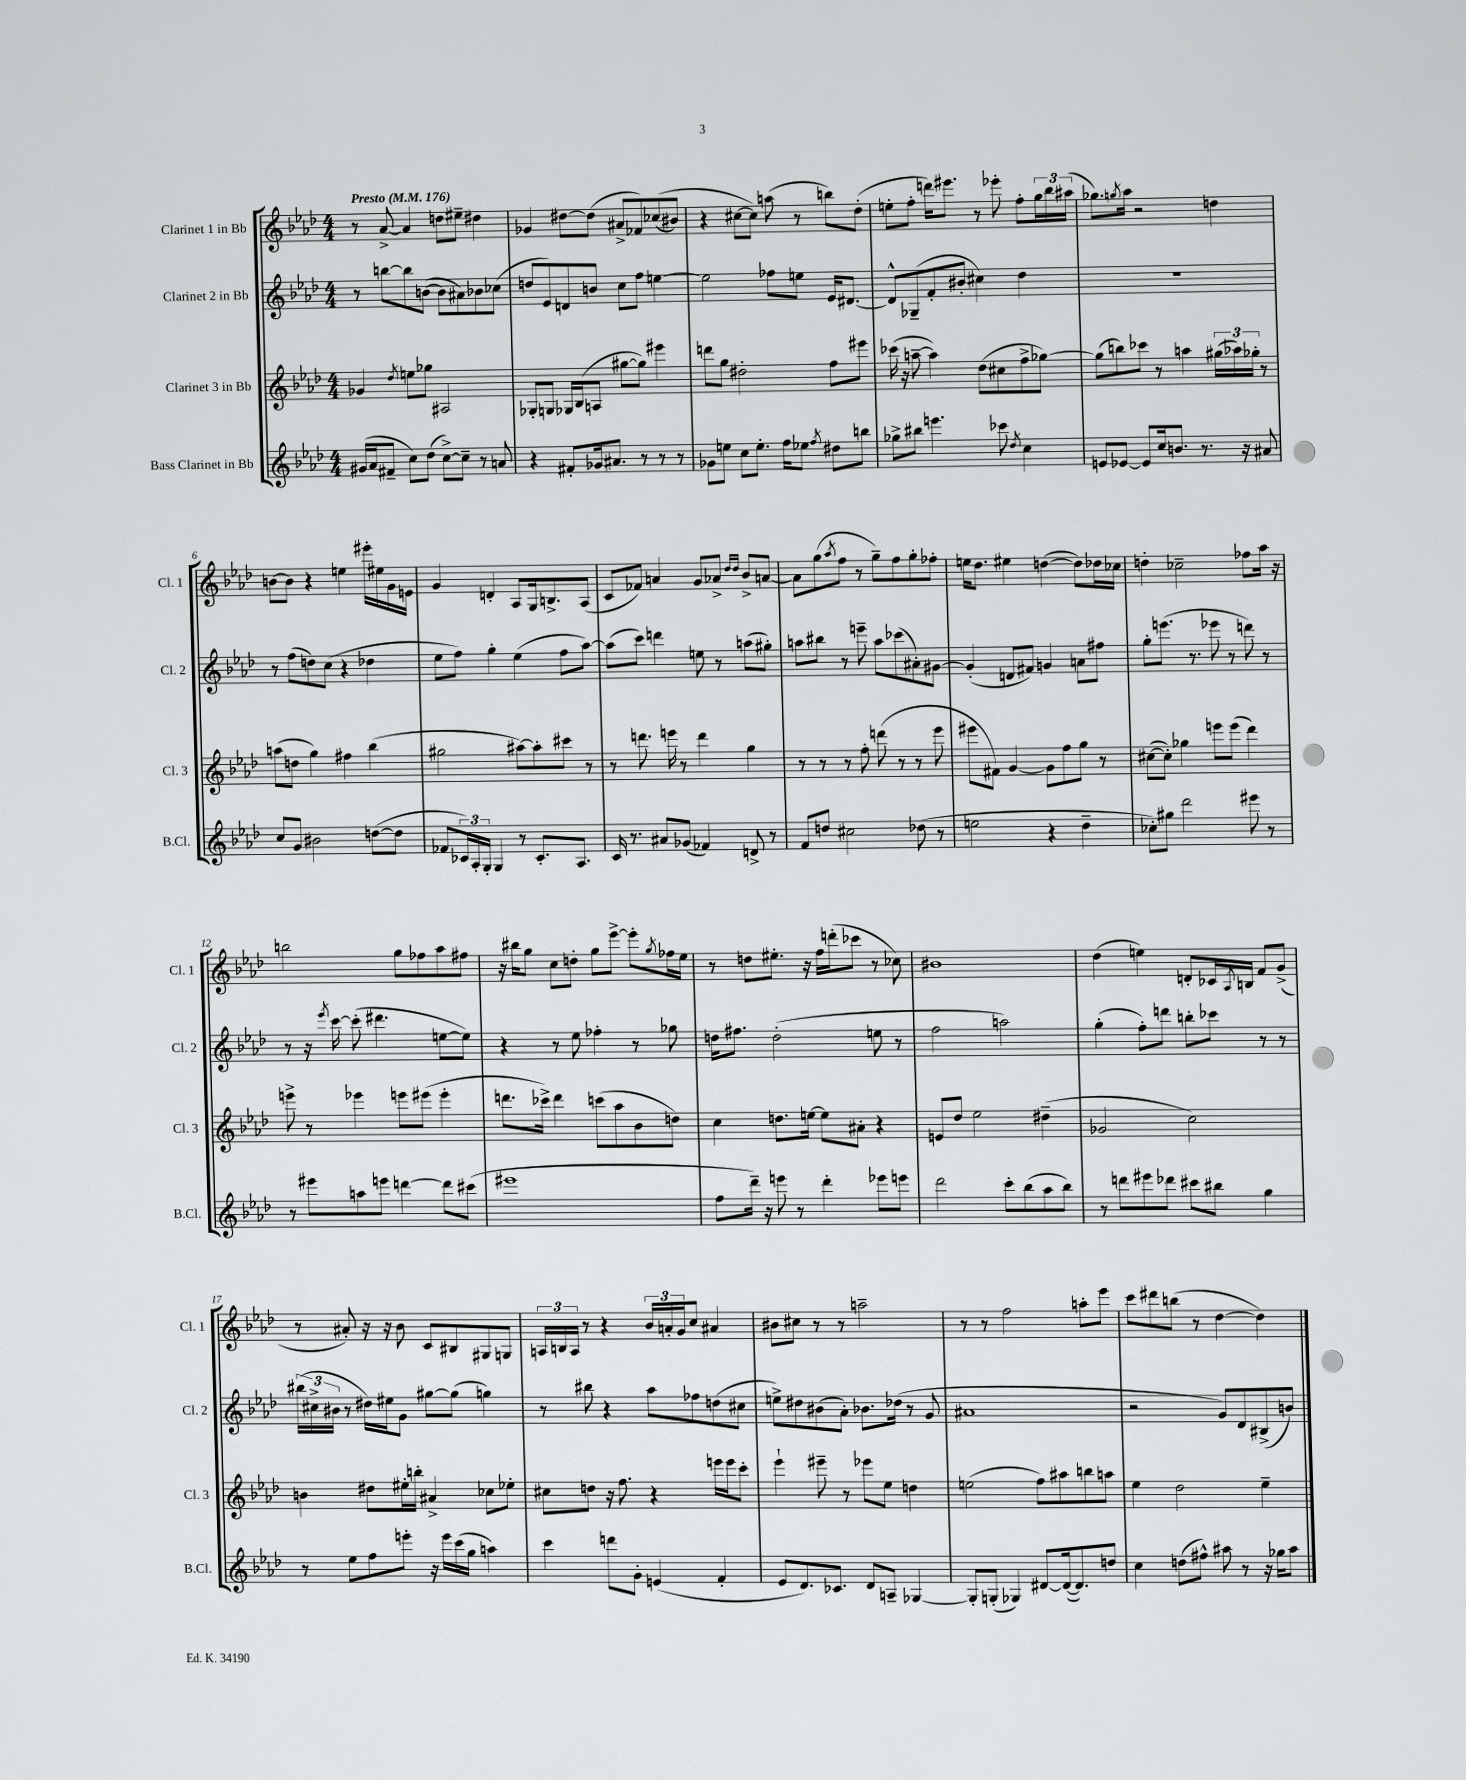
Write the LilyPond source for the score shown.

<<
\new StaffGroup <<
\new Staff = "s0" \with { instrumentName = "Clarinet 1 in Bb" shortInstrumentName = "Cl. 1" } {
    \clef treble \key aes \major \numericTimeSignature \time 4/4 \tempo "Presto" 4 = 176
    r8 aes'8~-> aes'4 d''8 eis''8-- dis''4 |
    ges'4 dis''8~ dis''8( ais'8-> fes'8) ces''8(\( bis'8) |
    r4 cis''8~ cis''8\) a''8( r8 b''8) des''8-.( |
    e''8-. f''8-. d'''16) eis'''8. r8 ees'''8-. f''8-. \tuplet 3/2 { g''16 bes''16 ais''16( } |
    ges''8.) \acciaccatura { g''8 } aes''16 r2 d''4 |
    b'8~ b'8 r4 e''4 eis'''16-. eis''16 g'16 e'16 |
    g'4 d'4-. aes8 g16 b8.-> aes8( |
    c'8 fes'8) a'4 g'8 aes'8-> \grace { des''16 des''16 } bes'8-> a'8~ |
    a'8 g''8( \acciaccatura { aes''8 } f''8 r8 g''8--) f''8 g''8-. fes''8-. |
    e''16 des''8. eis''4 d''4~( d''8) des''16 ces''16 |
    d''4-. ces''2-- fes''8 aes''16 r16 |
    b''2 g''8 fes''8 aes''8 fis''8 |
    r16 bis''16 g''8 c''8 d''8-. g''8 ees'''8~-> ees'''8-. \acciaccatura { g''8 } fes''16 ees''16 |
    r8 d''8 eis''8.-. r16 f''16 d'''16-.( ces'''8 r8 ces''8) |
    bis'1 |
    des''4( e''4) d'8-. ces'16 \acciaccatura { aes8 } b16 f'8 g'8->( |
    r8 ais'8-.) r16 r16 bes'8 c'8 bis8 gis8 g8 |
    \tuplet 3/2 { a16 b16 a16 } r8 r4 \tuplet 3/2 { bes'16 a'16-. g'16 } c''8 ais'4 |
    bis'8 cis''8 r8 r8 a''2-- |
    r8 r8 f''2 a''8-. ees'''8 |
    c'''8 dis'''8 b''8( r8 des''4~ des''4) \bar "|." |
}
\new Staff = "s1" \with { instrumentName = "Clarinet 2 in Bb" shortInstrumentName = "Cl. 2" } {
    \clef treble \key aes \major \numericTimeSignature \time 4/4
    r8 b''8~ b''8 b'8~( b'8 ais'8) bes'8 ces''8( |
    d''8 ees'8) d'8 b'8 c''8 f''8 e''4~ |
    e''2 fes''8 e''8 ees'16 dis'8.~ |
    dis'8-^ ges8--( f'8-. bis'8-. cis''4) des''4 |
    R1 |
    r8 f''8( d''8) c''8( r4 des''4 |
    ees''8 f''8) g''4-. ees''4( f''8 aes''8~) |
    aes''8( c'''8) d'''4 e''8 r8 a''8( gis''8-.) |
    a''8 bis''8 r8 e'''8-- a''8 ces'''8( ais'8-.) gis'8~ |
    gis'4-.( d'8 fis'8) g'4 a'8 fis''8 |
    g''8-. e'''8.( r8. ees'''8 r8 d'''8) r8 |
    r8 r16 \acciaccatura { ees'''8 } c'''16~ c'''8-.( dis'''4. e''8~ e''8) |
    r4 r8 ees''8 fes''4-. r8 ges''8 |
    d''16 fis''8. d''2-.( e''8 r8 |
    f''2 a''2) |
    g''4-.( f''8-.) d'''8 b''8-. ces'''8 r8 r8 |
    \tuplet 3/2 { bis''16( cis''16-> bis'16 } r8 dis''16) eis''16 g'8 gis''8~ gis''8( g''4) |
    r8 bis''8 r4 aes''8 fes''8 d''8( cis''8 |
    e''8->) dis''8 bis'8( aes'8-.) bes'8. des''16( r8 g'8 |
    ais'1 |
    r2 g'8) des'8 bis8->( b'8) \bar "|." |
}
\new Staff = "s2" \with { instrumentName = "Clarinet 3 in Bb" shortInstrumentName = "Cl. 3" } {
    \clef treble \key aes \major \numericTimeSignature \time 4/4
    ges'4 \acciaccatura { des''8 } e''8 ges''8 ais2 |
    ges8-. g8 ges16 bes16( a8 gis''8~ gis''8) eis'''4 |
    d'''8 g''8 dis''2-. f''8 eis'''8 |
    ces'''16( r16 a''8~-- a''4) des''8( cis''8 f''8-> ges''8~) |
    ges''8( b''8) ces'''8 r8 a''4 \tuplet 3/2 { gis''16( aes''16) ges''16-. } r8 |
    a''8( d''8 g''4) fis''4 bes''4( |
    gis''2 ais''8~) ais''8-. cis'''8 r8 |
    r8 d'''8. e'''16 r8 d'''4 g''4 |
    r8 r8 r8 f''8-. d'''8( r8 r8 ees'''8 |
    eis'''8 fis'8) g'4~ g'8 f''8 g''8 r8 |
    cis''8~( cis''8-.) ges''4 e'''8 e'''8( des'''4) |
    e'''8-> r8 ees'''4 e'''8 eis'''8( eis'''4-. |
    d'''8. ces'''16->) d'''4 c'''8( aes''8 bes'8 d''8) |
    c''4 d''8. e''16~ e''8 ais'8-. r4 |
    e'8 des''8 ees''2 dis''4--( |
    ges'2 c''2) |
    b'4 dis''8 eis''16-. b''16-. ais'4-> ces''8 ees''8-. |
    cis''8 d''8 r16 f''8. r4 e'''16 e'''16 c'''8-. |
    ees'''4-! eis'''8-- r8 ees'''8 ees''8 d''4 |
    e''2( f''8) ais''8 b''8 a''8 |
    ees''4 des''2 ees''4-- \bar "|." |
}
\new Staff = "s3" \with { instrumentName = "Bass Clarinet in Bb" shortInstrumentName = "B.Cl." } {
    \clef treble \key aes \major \numericTimeSignature \time 4/4
    gis'16( aes'16 fis'8-- c''8) des''8( c''8~->) c''8-- r8 a'8 |
    r4 fis'8-. ges'16 ais'8. r8 r8 r8 |
    ges'8 e''8 c''8 e''8.-. f''16 ees''8 \acciaccatura { f''8 } dis''8 b''8 |
    ges''8-> bis''8 e'''4. ces'''8 \acciaccatura { des''8 } c''4 |
    e'8 ees'8~ ees'8 c''16 b'8. r8. r16 ais'8 |
    c''8 g'8 bis'2 d''8~( d''8 |
    fes'8 \tuplet 3/2 { ces'16) aes16-. g16-. } g4 r8 ces'8.-. aes8. |
    c'16 r8. ais'8 ges'8( fes'4) d'8-> r8 |
    f'8 d''8 cis''2 des''8( r8 |
    e''2 r4 des''4-- |
    ces''8-.) gis''8 des'''2 eis'''8 r8 |
    r8 eis'''8 a''8 e'''8 d'''4~ d'''8 cis'''8( |
    eis'''1 |
    f''8 des'''16--) r16 e'''8 r8 des'''4-. ees'''8 e'''8 |
    des'''2 c'''8-. bes''8( aes''8 bes''8) |
    r8 d'''8 eis'''8 des'''8 cis'''8 bis''8 g''4 |
    r8 ees''8 f''8 e'''8-. r16 e'''16 c'''16( g''16 a''4) |
    c'''4 d'''8 g'8-. e'4( f'4-. |
    ees'8 des'8.) ces'8. des'8 a8-- ges4~ |
    ges8-. g8-.( ges4) dis'8~ dis'16~( dis'8.) d''8 |
    c''4 d''8( fis''8-^) ais''8 r8 r16 ges''16 ais''8 \bar "|." |
}
>>
>>
